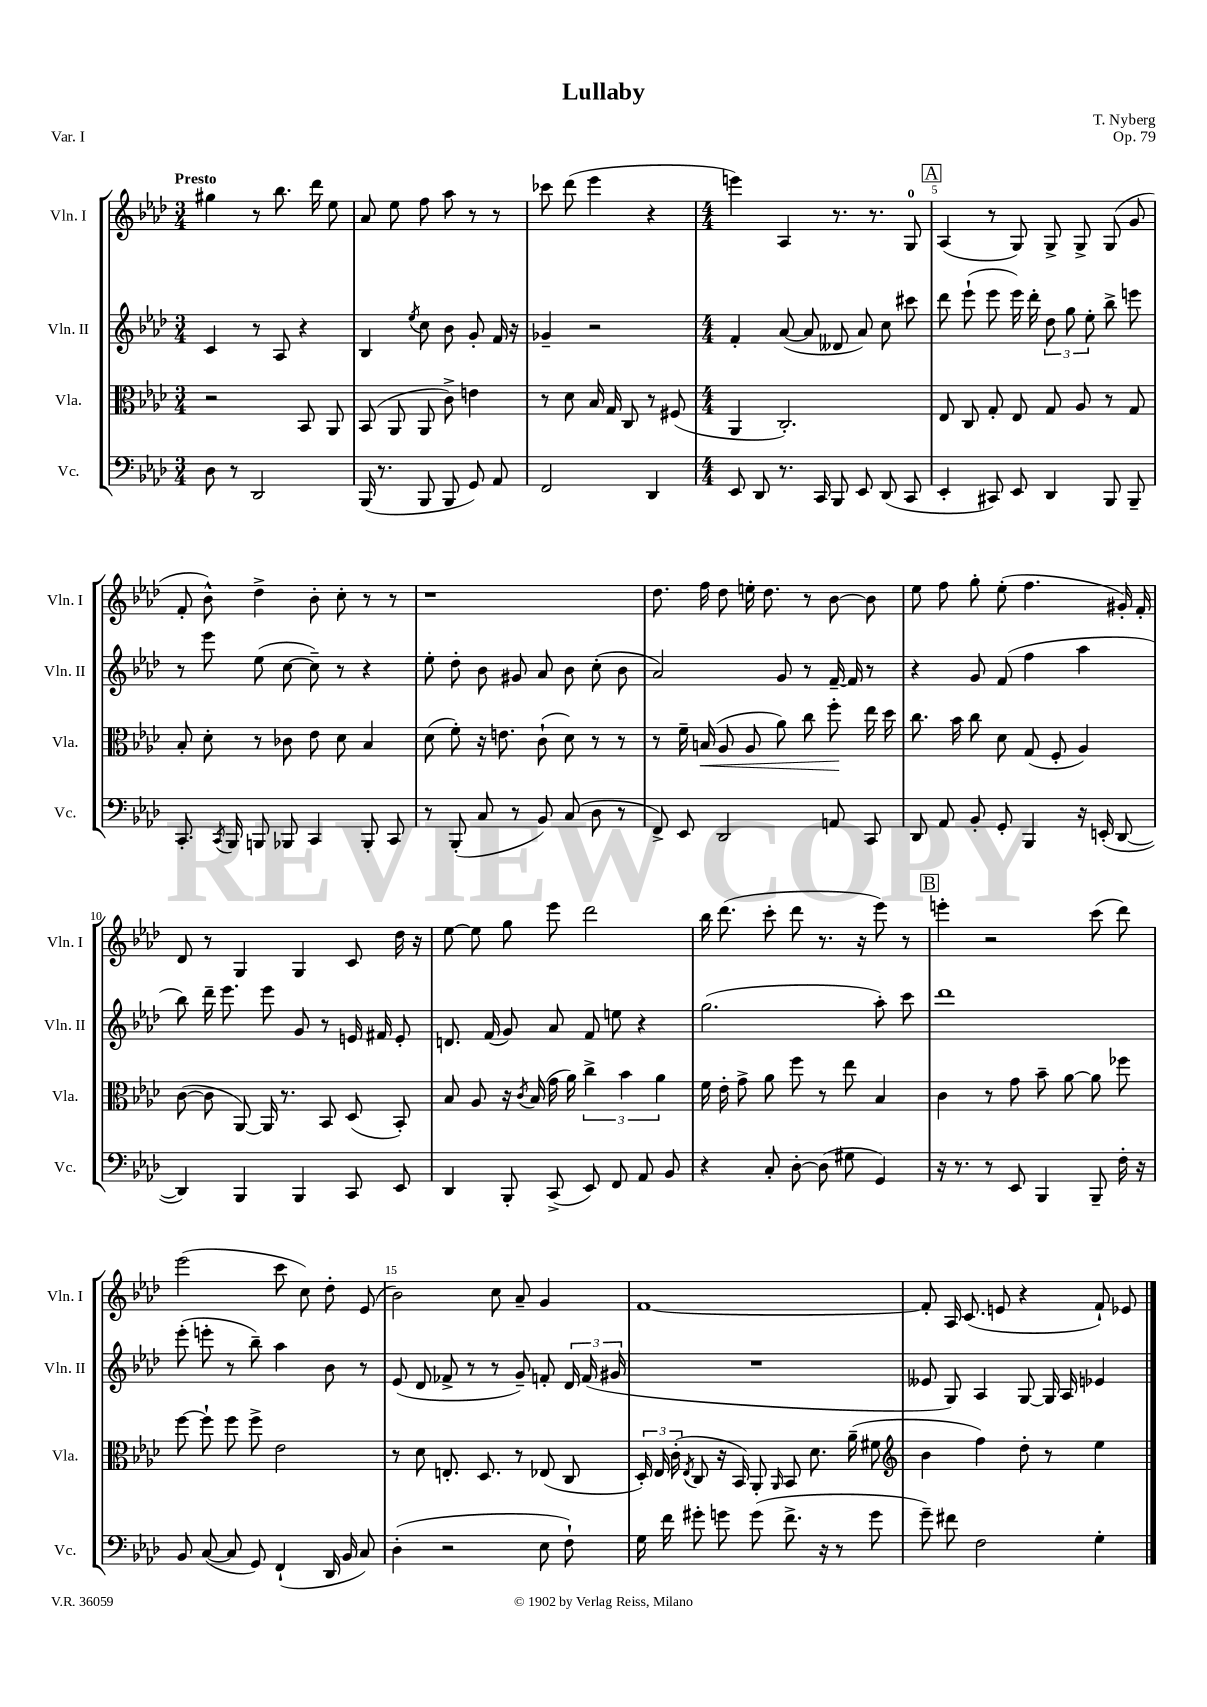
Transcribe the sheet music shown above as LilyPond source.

\header { title = "Lullaby" composer = "T. Nyberg" opus = "Op. 79" piece = "Var. I" }
<<
\new StaffGroup <<
\new Staff = "s0" \with { instrumentName = "Vln. I" shortInstrumentName = "Vln. I" } {
    \clef treble \key aes \major \numericTimeSignature \time 3/4 \tempo "Presto"
    \autoBeamOff gis''4 r8 bes''8. des'''16 ees''8 |
    aes'8 ees''8 f''8 aes''8 r8 r8 |
    ces'''8 des'''8( ees'''4 r4 |
    \numericTimeSignature \time 4/4 e'''4) aes4 r8. r8. g8-0 |
    \mark \markup { \box "A" } aes4( r8 g8) g8-> g8-> g8( g'8 |
    f'8-. bes'8-^) des''4-> bes'8-. c''8-. r8 r8 |
    r1 |
    des''8. f''16 des''8 e''16-. des''8. r8 bes'8~ bes'8 |
    ees''8 f''8 g''8-. ees''8-.( f''4. gis'16-.) f'16-. |
    des'8 r8 g4 g4 c'8 des''16 r16 |
    ees''8~ ees''8 g''8 ees'''8 des'''2 |
    bes''16 des'''8.( c'''8-. des'''8 r8. r16 ees'''8) r8 |
    \mark \markup { \box "B" } e'''4-. r2 c'''8( des'''8) |
    ees'''2( c'''8 c''8) des''8-. ees'8( |
    bes'2) c''8 aes'8-- g'4 |
    f'1~ |
    f'8-. aes16 c'8.( e'8 r4 f'8-!) ees'8 \bar "|." |
}
\new Staff = "s1" \with { instrumentName = "Vln. II" shortInstrumentName = "Vln. II" } {
    \clef treble \key aes \major \numericTimeSignature \time 3/4
    \autoBeamOff c'4 r8 aes8 r4 |
    bes4 \acciaccatura { ees''8 } c''8 bes'8 g'8-. f'16 r16 |
    ges'4-- r2 |
    \numericTimeSignature \time 4/4 f'4-. aes'8~( aes'8 deses'8 aes'8) c''8 cis'''8 |
    \mark \markup { \box "A" } des'''8 ees'''8-!( ees'''8 ees'''16) des'''16-. \tuplet 3/2 { des''8 g''8 ees''8-. } bes''8-> e'''8 |
    r8 ees'''8 ees''8( c''8~ c''8--) r8 r4 |
    ees''8-. des''8-. bes'8 gis'8 aes'8 bes'8 c''8-.( bes'8 |
    aes'2) g'8 r8 f'16~-- f'16 r8 |
    r4 g'8 f'8( f''4 aes''4 |
    bes''8) des'''16-- ees'''8. ees'''8 g'8 r8 e'16 fis'16 e'8-. |
    d'8. f'16( g'8) aes'8 f'8 e''8 r4 |
    g''2.( aes''8-.) c'''8 |
    \mark \markup { \box "B" } des'''1 |
    ees'''8-.( e'''8-. r8 bes''8--) aes''4 bes'8 r8 |
    ees'8( des'8 fes'8-> r8 r8 g'8--) f'8-. \tuplet 3/2 { des'16 f'16( gis'16 } |
    R1 |
    eeses'8 g8) aes4 g8~ g16 aes16 ees'4 \bar "|." |
}
\new Staff = "s2" \with { instrumentName = "Vla." shortInstrumentName = "Vla." } {
    \clef alto \key aes \major \numericTimeSignature \time 3/4
    \autoBeamOff r2 bes,8 aes,8 |
    bes,8( aes,8 aes,8 c'8->) e'4 |
    r8 des'8 bes16 g16 c8 r8 fis8( |
    \numericTimeSignature \time 4/4 aes,4 c2.-.) |
    \mark \markup { \box "A" } ees8 c8 g8-. ees8 g8 aes8 r8 g8 |
    bes8-. des'8-. r8 ces'8 ees'8 des'8 bes4 |
    des'8( f'8-.) r16 e'8. c'8-!( des'8) r8 r8 |
    r8 f'16-- b16\<( aes8 aes8 aes'8) c''8 f''8-.\! ees''16 des''16 |
    c''8. bes'16 c''8 des'8 g8( f8-. aes4) |
    c'8~( c'8 aes,8~) aes,16 r8. bes,8 des8( bes,8-.) |
    bes8 aes8 r16 \acciaccatura { c'8 } bes16( g'16 aes'16) \tuplet 3/2 { c''4-> bes'4 aes'4 } |
    f'16 ees'16-. g'8-> aes'8 f''8 r8 ees''8 bes4 |
    \mark \markup { \box "B" } c'4 r8 g'8 bes'8-- aes'8~ aes'8 fes''8 |
    f''8~ f''8-! f''8 f''8-> ees'2 |
    r8 des'8 e8.-. des8. r8 ees8( c8 |
    \tuplet 3/2 { des16-.) ees16 c'16-.( } \acciaccatura { ees8 } c8 r16 bes,16) aes,8-. \grace { aes,16 } bes,8 des'8. aes'16--( fis'8 |
    \clef treble bes'4 f''4) des''8-. r8 ees''4 \bar "|." |
}
\new Staff = "s3" \with { instrumentName = "Vc." shortInstrumentName = "Vc." } {
    \clef bass \key aes \major \numericTimeSignature \time 3/4
    \autoBeamOff des8 r8 des,2 |
    bes,,16( r8. bes,,8 bes,,8 g,8) aes,8 |
    f,2 des,4 |
    \numericTimeSignature \time 4/4 ees,8 des,8 r8. c,16 bes,,8 ees,8 des,8( c,8 |
    \mark \markup { \box "A" } ees,4-. cis,8) ees,8 des,4 bes,,8 bes,,8-- |
    c,8.-. \acciaccatura { c,8 } bes,,16 b,,8 bes,,8 c,4 bes,,8-. c,8 |
    r8 bes,,8-.( c8 r8 bes,8) c8( des8 r8 |
    f,8->) ees,8 des,2 a,8 c,8 |
    des,8 aes,8 bes,8-. g,8-. bes,,4 r16 e,16-.( des,8~ |
    des,4) bes,,4 bes,,4 c,8 ees,8 |
    des,4 bes,,8-. c,8->( ees,8) f,8 aes,8 bes,8 |
    r4 c8-. des8~-. des8( gis8 g,4) |
    \mark \markup { \box "B" } r16 r8. r8 ees,8 bes,,4 bes,,8-- f16-. r16 |
    bes,8 c8~( c8 g,8) f,4-!( des,16 bes,16 c8) |
    des4-.( r2 ees8 f8-!) |
    g16 f'16 gis'8-. g'8 g'8( f'8.-> r16 r8 g'8 |
    g'8--) fis'8 f2 g4-. \bar "|." |
}
>>
>>
\layout { \context { \Score \override BarNumber.break-visibility = ##(#f #t #t) barNumberVisibility = #(every-nth-bar-number-visible 5) } }
